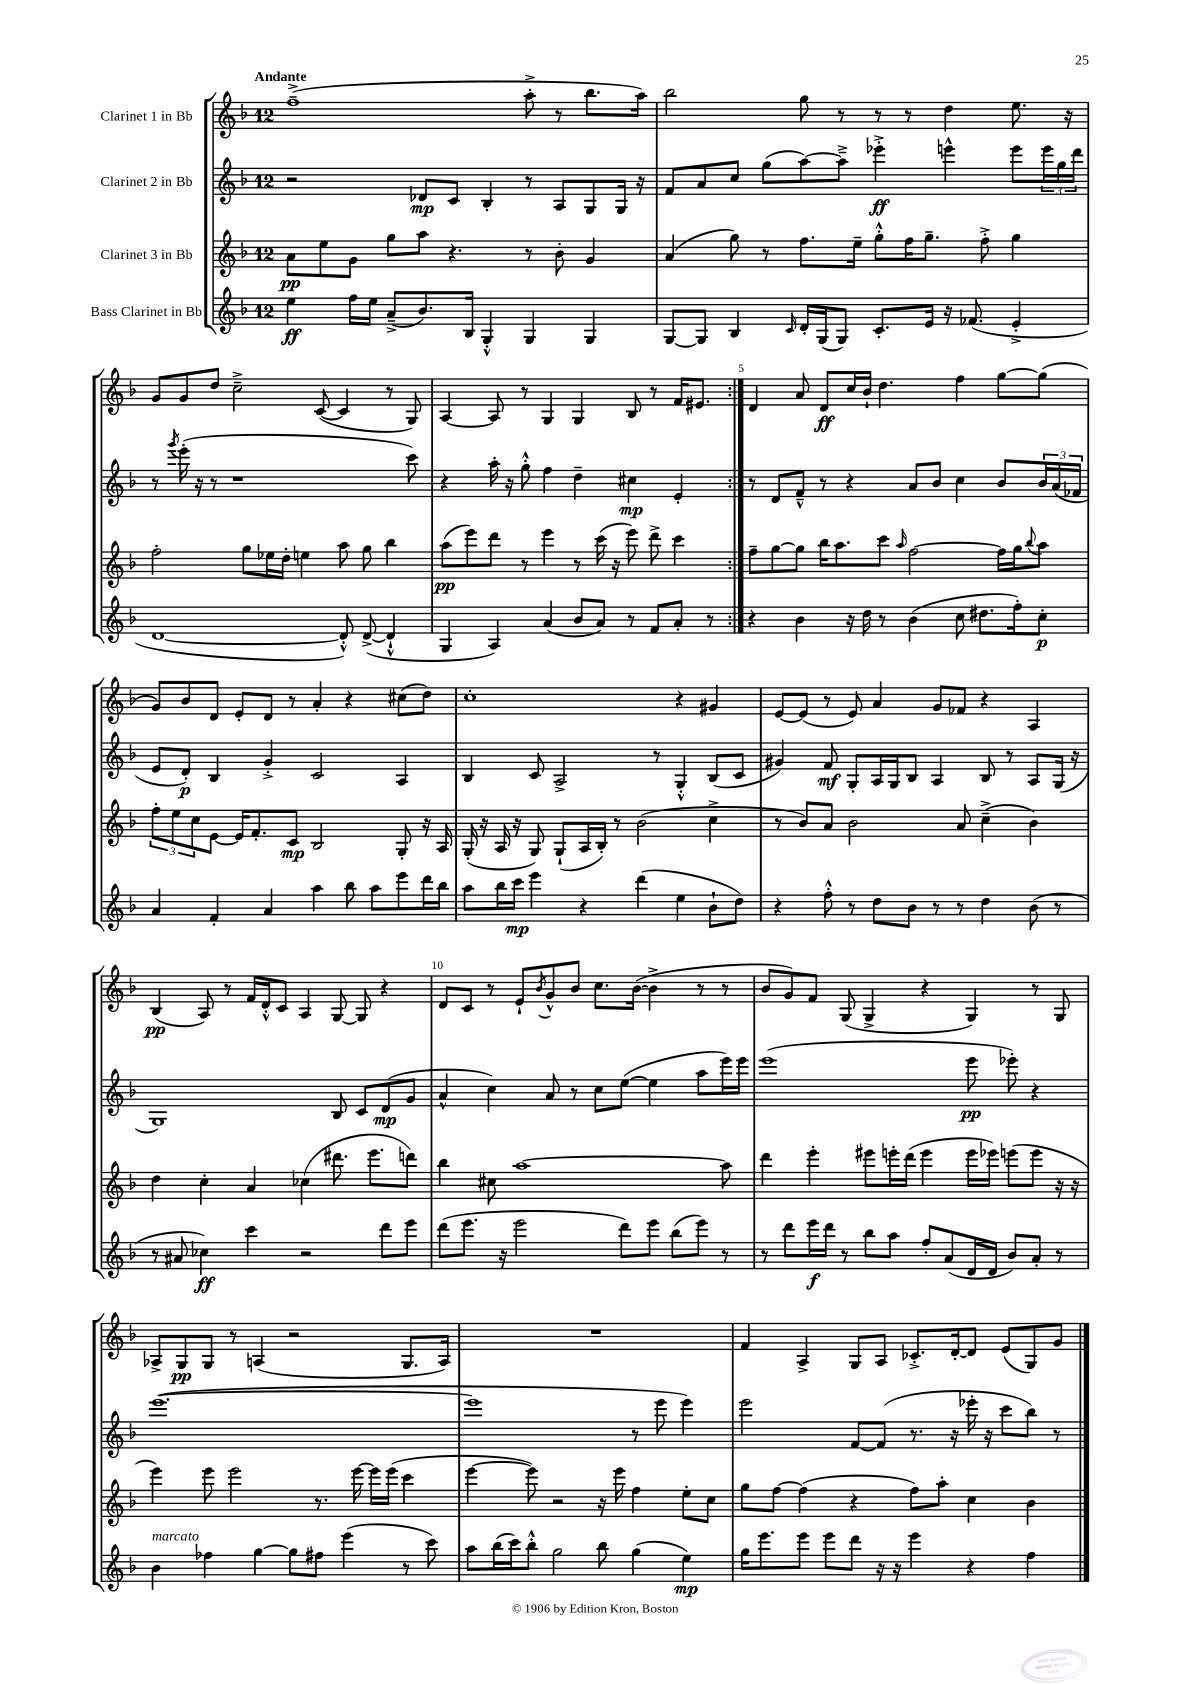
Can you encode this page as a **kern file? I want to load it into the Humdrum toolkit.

**kern	**kern	**kern	**kern
*staff4	*staff3	*staff2	*staff1
*clefG2	*clefG2	*clefG2	*clefG2
*k[b-]	*k[b-]	*k[b-]	*k[b-]
*M12/8	*M12/8	*M12/8	*M12/8
4ee	8a	2r	(1ff~^
.	8ee	.	.
16ff	8g	.	.
16ee	.	.	.
(8a~^	8gg	.	.
8.b-)	8aa	8d-	.
.	4.r	8c	.
16B-	.	.	.
4G'^^	.	4B-'	.
4G	8r	8r	8aa'^
.	8b-'	8A	8r
4G	4g	8G	8.bb-
.	.	16G	.
.	.	16r	16aa)
=	=	=	=
[8G	(4a	8f	2bb-
8G]	.	8a	.
4B-	8gg)	8cc	.
.	8r	(8gg	.
16qqc	.	.	.
16d'	8.ff	[8aa)	8gg
(16G	.	.	.
8G)	.	8aa~^]	8r
.	16ee~	.	.
8.c'	8gg'^^	4eee-'^	8r
.	16ff	.	8r
16e	8.gg~	.	.
16r	.	4eee^^	4dd
(8.f-	.	.	.
.	8ff'^	.	.
4e'^	4gg	8eee	8.ee
.	.	24eee	.
.	.	24gg	.
.	.	.	16r
.	.	24ddd	.
=	=	=	=
[1d	2ff'	8r	8g
.	.	8qggg	.
.	.	(16eee'	8g
.	.	16r	.
.	.	8r	8dd
.	.	1r	2cc~^
.	8gg	.	.
.	16ee-	.	.
.	16dd'	.	.
.	4ee	.	.
.	.	.	([8c
8d'^^])	8aa	.	4c]
([8d^	8gg	.	.
4d`^^]	4bb-	.	8r
.	.	8ccc)	8G)
=	=	=	=
4G	(8aa	4r	[4A
.	8eee)	.	.
4A)	8ddd	16aa'	8A]
.	.	16r	.
.	8r	8gg'^^	8r
(4a	4eee	4ff	4G
8b-	8r	4dd~	4G
8a)	(16ccc	.	.
.	16r	.	.
8r	8eee)	4cc#	8B-
8f	8ddd^	.	8r
8a'	4ccc	4e'	16f
.	.	.	8.e#
8r	.	.	.
=:|!	=:|!	=:|!	=:|!
4r	8ff~	8r	4d
.	[8gg	8d	.
4b-	8gg]	8f~^^	8a
.	16bb-	8r	8d
.	8.aa	.	.
16r	.	4r	16cc
16dd	.	.	16b-`
8r	8ccc	.	4.dd
.	16qqaa	.	.
(4b-	[2ff	8a	.
.	.	8b-	.
8cc	.	4cc	4ff
8.dd#	.	.	.
.	16ff]	8b-	[8gg
16ff')	16gg	.	.
.	8qqbb-	.	.
8cc'	8aa	24b-	(8gg]
.	.	(24a	.
.	.	24f-	.
=	=	=	=
4a	12ff'	8e	8g)
.	12ee	.	.
.	.	8d')	8b-
.	12cc	.	.
4f'	[8e	4B-	8d
.	16e]	.	8e'
.	8.f'	.	.
4a	.	4g'^	8d
.	8c	.	8r
4aa	2B-	2c	4a'
8bb-	.	.	4r
8aa	.	.	.
8eee	8G'	4A	(8cc#
16ddd	16r	.	8dd)
16bb-	16A	.	.
=	=	=	=
8aa	(16G'	4B-	1cc'
.	16r	.	.
16bb-	16A	.	.
16ccc	16r	.	.
4eee	8G)	8c	.
.	(8G`	2A^	.
4r	16A	.	.
.	16B-')	.	.
.	8r	.	.
(4ddd	(2b-	.	.
.	.	8r	.
4ee	.	4G'^^	4r
8b-`	4cc^	(8B-	4g#
8dd)	.	8c	.
=	=	=	=
4r	8r	4g#)	[8e
.	8b-)	.	(8e]
8ff'^^	8a	8f	8r
8r	2b-	8G'	8e)
8dd	.	16A	4a
.	.	16G	.
8b-	.	8B-	.
8r	.	4A	8g
8r	8a	.	8f-
4dd	(4cc~^	8B-	4r
.	.	8r	.
(8b-	4b-)	8A	4A
8r	.	(16G	.
.	.	16r	.
=	=	=	=
8r	4dd	1G)	(4B-
8a#	.	.	.
4cc-)	4cc'	.	8A)
.	.	.	8r
4ccc	4a	.	16f
.	.	.	16d'^^
.	.	.	8c
2r	(4cc-	.	4A
.	8.ddd#	8B-	[8G
.	.	8c	8G]
.	8.eee	.	.
8ddd	.	(8d	4r
8eee	8ddd)	8g	.
=	=	=	=
(8ddd	4bb-	4a^^	8d
8.eee	.	.	8c
.	8cc#	4cc)	8r
16r	.	.	.
2eee	[1aa	.	8e`
.	.	.	8qb-
.	.	8a	8g^^
.	.	8r	8b-
.	.	8cc	8.cc
8ddd)	.	([8ee	.
.	.	.	([16b-
8eee	.	4ee]	4b-^]
(8bb-	.	.	.
8eee)	.	8aa	8r
8r	8aa]	16eee)	8r
.	.	16eee	.
=	=	=	=
8r	4ddd	(1eee	8b-
8ddd	.	.	8g)
16eee	4eee'	.	8f
16ddd	.	.	.
8r	.	.	(8G
8bb-	8eee#	.	4G^
8aa	16eee'	.	.
.	(16ddd	.	.
8ff'	4eee	.	4r
(8a	.	.	.
16d	16eee	8eee	4G)
16d	16eee-)	.	.
8b-)	(8eee	8eee-')	.
8a'	8eee	4r	8r
8r	16r	.	8G
.	16r	.	.
=	=	=	=
4b-	4eee)	([1.eee	8A-^
.	.	.	8G
4ff-	8eee	.	8G
.	2eee	.	8r
[4gg	.	.	(4A
8gg]	.	.	2r
8ff#	8.r	.	.
(4eee	.	.	.
.	[16eee	.	.
.	16eee]	.	.
.	(16eee	.	.
8r	4ccc	.	8.G
8ccc)	.	.	.
.	.	.	16A)
=	=	=	=
8aa	[4eee	1eee]	1.r
(16bb-	.	.	.
16ccc)	.	.	.
8bb-'^^	8eee])	.	.
2gg	2r	.	.
8bb-	16r	.	.
.	16eee	.	.
(4gg	4ff	8r	.
.	.	8eee	.
4ee)	8ee'	4eee)	.
.	8cc	.	.
=	=	=	=
16gg	8gg	2eee	4f
8.eee	.	.	.
.	[8ff	.	.
8eee	(4ff]	.	4A^
8eee	.	.	.
8ddd	4r	[8f	8G
16r	.	(8f]	8A
16r	.	.	.
4eee	8ff)	8.r	8.c-'^
.	8aa'	.	.
.	.	16r	[16d'
4r	4cc	16eee-'	8d]
.	.	16r	.
.	.	8ccc	(8e
4ff	4b-	8bb-)	8G)
.	.	8r	8g
==	==	==	==
*-	*-	*-	*-
